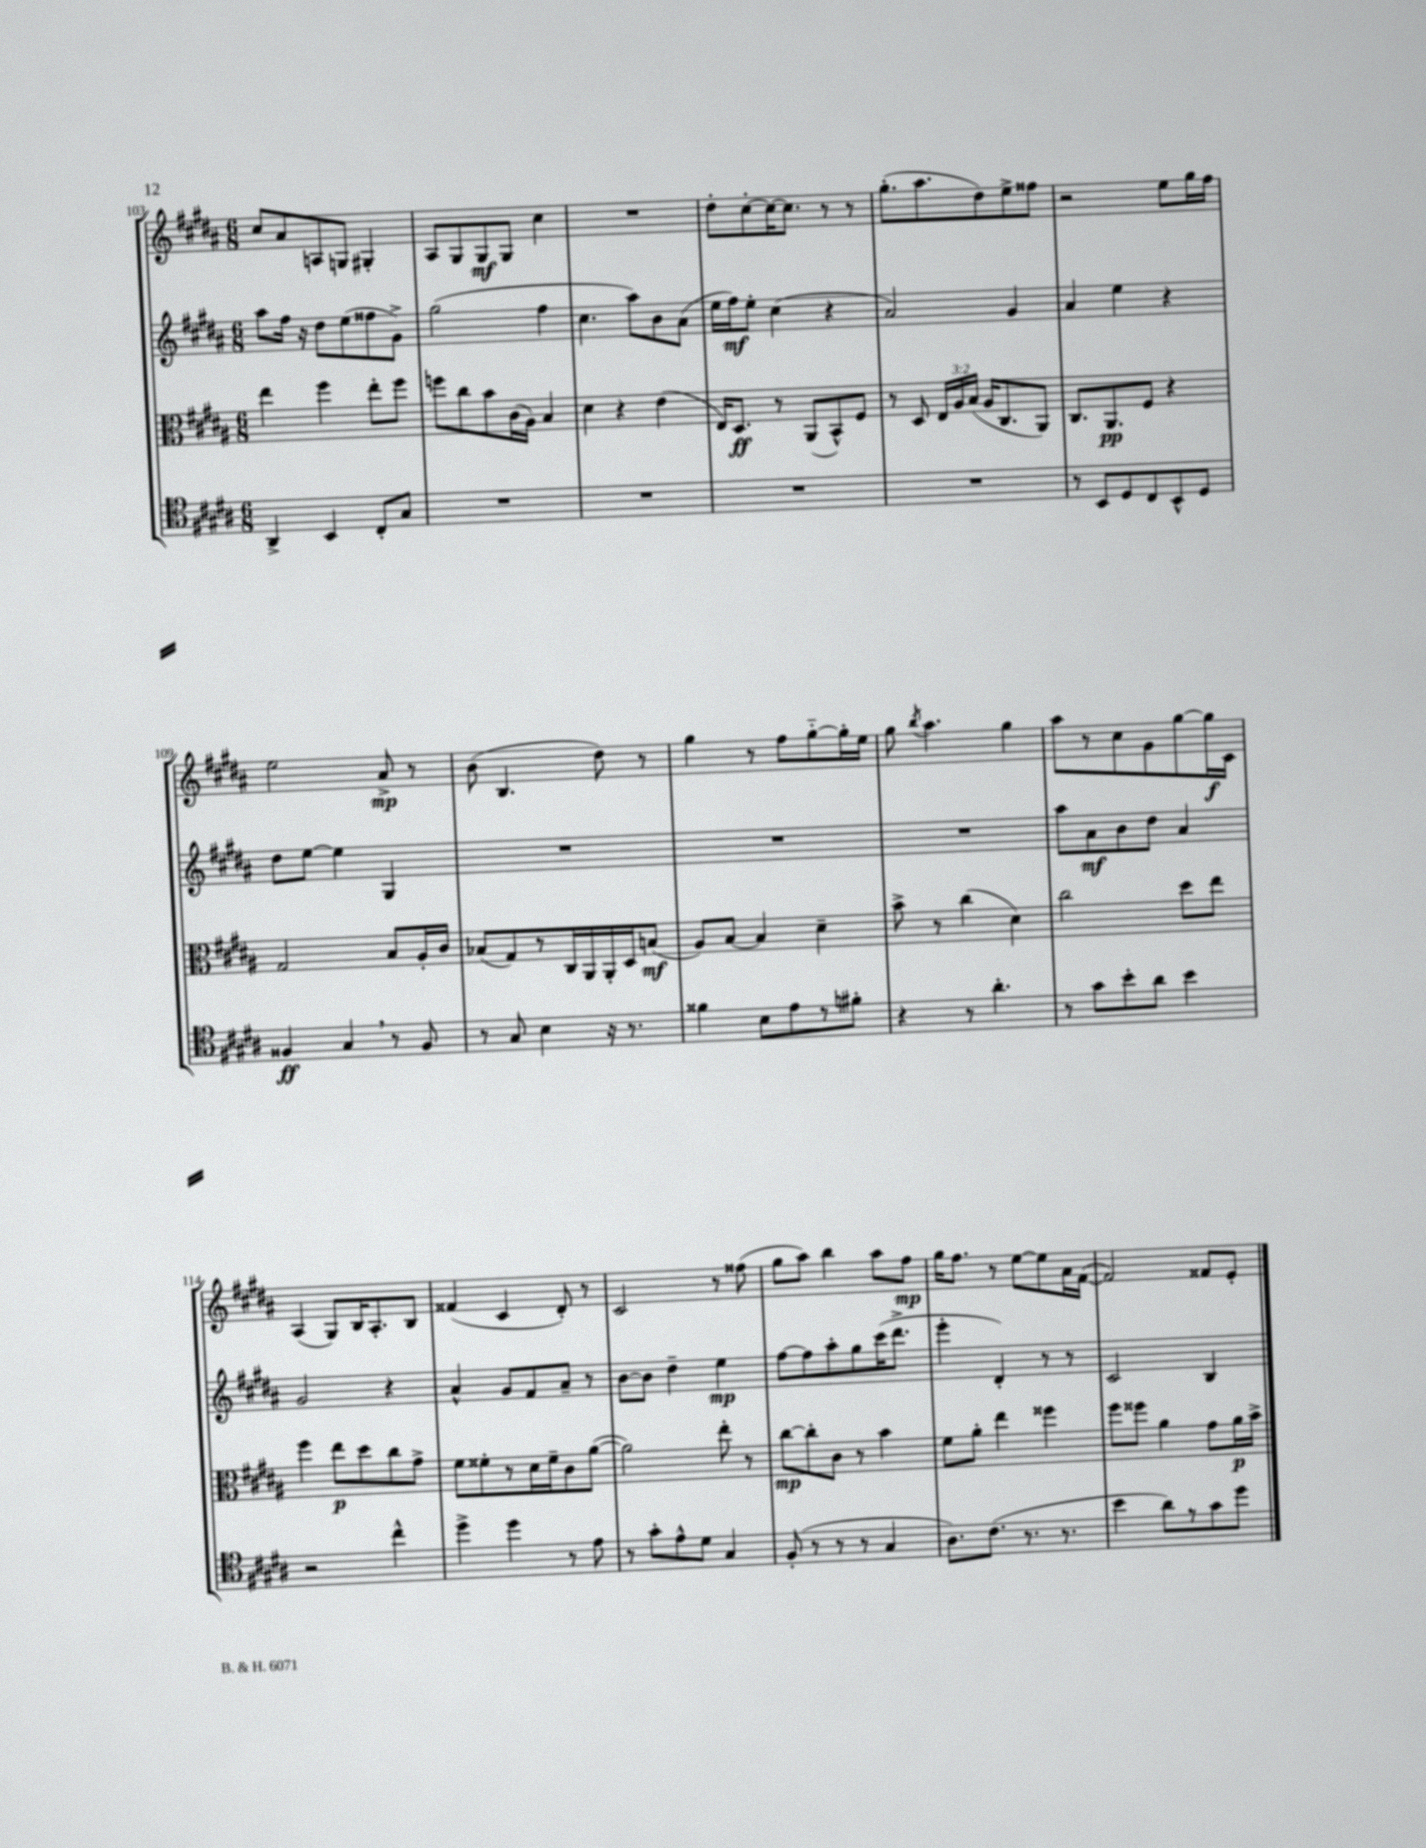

**kern	**kern	**kern	**kern
*staff4	*staff3	*staff2	*staff1
*clefC4	*clefC3	*clefG2	*clefG2
*k[f#c#g#d#a#]	*k[f#c#g#d#a#]	*k[f#c#g#d#a#]	*k[f#c#g#d#a#]
*M6/8	*M6/8	*M6/8	*M6/8
4AA#^	4ee	8aa#	8cc#
.	.	16ff#	8a#
.	.	16r	.
4BB	4ff#	8dd#	8A
.	.	(8ee	8G
8C#'	8ee'	8ff##	4G#'
8G#	8ff#	8g#^)	.
=	=	=	=
2.r	8ff	(2gg#	8A#
.	8cc#	.	8G#
.	8b	.	8G#
.	(16c#	.	8G#
.	16A#)	.	.
.	4B	4ff#	4cc#
=	=	=	=
2.r	4d#	4.cc#	2.r
.	4r	.	.
.	.	8aa#)	.
.	(4e	8b	.
.	.	(8a#	.
=	=	=	=
2.r	16E)	16ee	8dd#'
.	8.D#	16ff#)	.
.	.	8ee'	[8cc#'
.	8r	(4cc#	16cc#_
.	.	.	8.cc#]
.	(8AA#	.	.
.	8BB^^)	4r	8r
.	8F#	.	8r
=	=	=	=
2.r	8r	2a#)	(8.gg#'
.	8D#	.	.
.	.	.	8.aa#
.	24E	.	.
.	24A#	.	.
.	(24B	.	.
.	16A#	.	8dd#)
.	8.C#	.	.
.	.	4g#	8ee^
.	8AA#)	.	8ff##
=	=	=	=
8r	8.C#	4a#	2r
8BB	.	.	.
.	8.AA#	.	.
8D#	.	4ee	.
8C#	8F#	.	.
8BB^^	4r	4r	8ee
8D#	.	.	16gg#
.	.	.	16ff#
=	=	=	=
4F##	2G#	8dd#	2ee
.	.	[8ee	.
4G#	.	4ee]	.
8r	8B	4G#	8a#^
8F##	16A#'	.	8r
.	16c#	.	.
=	=	=	=
8r	(8B-	2.r	(8b
8G#	8G#)	.	4.B
4B	8r	.	.
.	16C#	.	.
.	16AA#	.	.
16r	16AA#'	.	8dd#)
8.r	16D#	.	.
.	(8B	.	8r
=	=	=	=
4f##	8A#)	2.r	4gg#
.	[8B	.	.
8B	4B]	.	8r
8e	.	.	8ff#
8r	4d#~	.	[8gg#'~
8f#'	.	.	16gg#']
.	.	.	16ee
=	=	=	=
4r	8b^	2.r	8gg#
.	.	.	8qbb
.	8r	.	4.aa#
8r	(4cc#	.	.
4.a#'	.	.	.
.	4d#)	.	4gg#
=	=	=	=
8r	2cc#	8aa#	8aa#
8g#	.	8a#	8r
8b'	.	8b	8cc#
8a#	.	8dd#	8g#
4b	8dd#	4a#	[8gg#
.	8ee	.	16gg#]
.	.	.	16c#
=	=	=	=
2r	4ff#	2g#	(4A#
.	8ee	.	8G#)
.	8dd#	.	16B
.	.	.	8.A#'
4cc#^^	8cc#	4r	.
.	8g#^	.	8B
=	=	=	=
4dd#^	8f#	4a#^^	(4f##
.	8f##'	.	.
4dd#	8r	8g#	4c#
.	16d#	8f#	.
.	16f##~	.	.
8r	8c#	8a#~	8d#')
8e	([8a#	8r	8r
=	=	=	=
8r	2a#])	[8b	2c#
8g#'	.	8b]	.
8e^^	.	4dd#~	.
8d#	.	.	.
4G#	8ee'	4ee	8r
.	8r	.	(8ff##
=	=	=	=
(8F#'	[8cc#	[8ff#	8gg#
8r	8cc#']	8ff#]	8aa#)
8r	8c#	8aa#'	4bb
8r	8r	8gg#	.
4G#	4b	(16ccc#	8aa#
.	.	8.ddd#^	.
.	.	.	8ff#
=	=	=	=
8.A#)	8f#	4eee'	16gg#
.	.	.	8.ff#
.	8a#'	.	.
(8.c#	.	.	.
.	4ee	4d#')	8r
8.r	.	.	[8ee
.	4ff##	8r	8ee]
8.r	.	.	.
.	.	8r	16a#
.	.	.	([16f#
=	=	=	=
4b	8ff#	2c#	2f#])
.	8ff##	.	.
8a#)	4a#	.	.
8r	.	.	.
8g#	8g#	4B	8f##
8dd#	16a#	.	8e'
.	16b^	.	.
==	==	==	==
*-	*-	*-	*-
